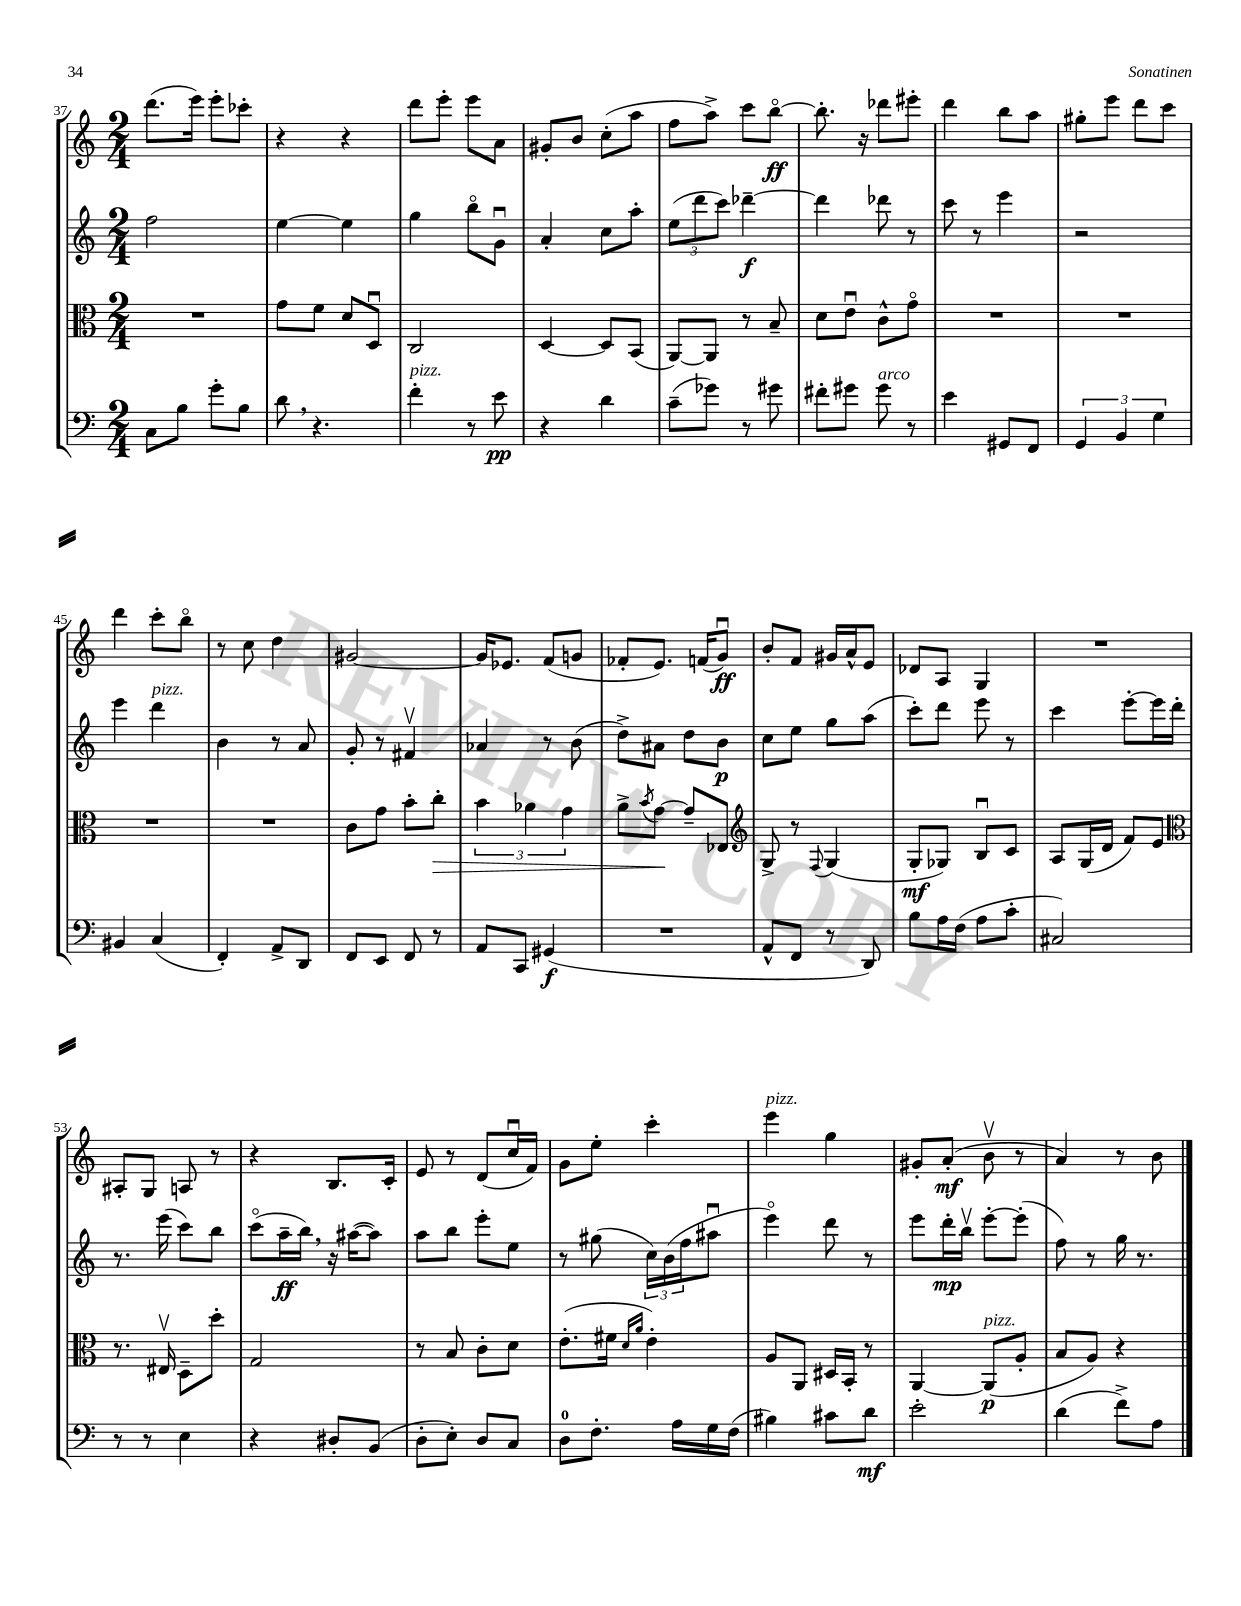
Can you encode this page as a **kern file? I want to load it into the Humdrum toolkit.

**kern	**kern	**kern	**kern
*staff4	*staff3	*staff2	*staff1
*clefF4	*clefC3	*clefG2	*clefG2
*k[]	*k[]	*k[]	*k[]
*M2/4	*M2/4	*M2/4	*M2/4
8C	2r	2ff	(8.ddd
8B	.	.	.
.	.	.	16eee)
8g'	.	.	8eee'
8B	.	.	8ccc-'
=	=	=	=
8d	8g	[4ee	4r
4.r	8f	.	.
.	8d	4ee]	4r
.	8Du	.	.
=	=	=	=
4f'	2C	4gg	8ddd
.	.	.	8eee'
8r	.	8bbo	8eee
8e	.	8gu	8a
=	=	=	=
4r	[4D	4a'	8g#'
.	.	.	8b
4d	8D]	8cc	(8cc'
.	(8BB	8aa'	8aa
=	=	=	=
(8c~	[8AA)	(12ee	8ff
.	.	12ddd	.
8g-)	8AA]	.	8aa^)
.	.	12ccc)	.
8r	8r	[4ddd-~	8ccc
8g#	8B~	.	[8bbo
=	=	=	=
8f#'	8d	4ddd-]	8.bb']
8g#	8eu	.	.
.	.	.	16r
8g#	8c^^	8ddd-	8ddd-
8r	8go	8r	8eee#'
=	=	=	=
4e	2r	8ccc	4ddd
.	.	8r	.
8GG#	.	4eee	8bb
8FF	.	.	8aa
=	=	=	=
6GG	2r	2r	8gg#'
.	.	.	8eee
6BB	.	.	.
.	.	.	8ddd
6G	.	.	.
.	.	.	8ccc
=	=	=	=
4BB#	2r	4eee	4ddd
(4C	.	4ddd	8ccc'
.	.	.	8bbo
=	=	=	=
4FF')	2r	4b	8r
.	.	.	8cc
8AA^	.	8r	4dd
8DD	.	8a	.
=	=	=	=
8FF	8c	8g'	[2g#
8EE	8g	8r	.
8FF	8b'	4f#v	.
8r	8cc'	.	.
=	=	=	=
8AA	6b	4a-	16g#]
.	.	.	8.e-
8CC	.	.	.
.	6a-	.	.
(4GG#	.	8r	(8f
.	6g	.	.
.	.	(8b	8g
=	=	=	=
2r	8a^	8dd^)	8f-'
.	8qb	.	.
.	[8g	8a#	8.e)
.	8g~]	8dd	.
.	.	.	(16f
.	8E-	8b	8gu)
=	=	=	=
*	*clefG2	*	*
8AA^^	8G^	8cc	8b'
8FF	8r	8ee	8f
.	8qqF	.	.
8r	(4G	8gg	16g#
.	.	.	16a^^
8DD)	.	(8aa	8e
=	=	=	=
8B	8G'	8ccc')	8d-
16A	8G-)	8ddd	8A
(16F	.	.	.
8A	8Bu	8eee	4G
8c'	8c	8r	.
=	=	=	=
2C#)	8A	4ccc	2r
.	(16G	.	.
.	16d	.	.
.	8f)	[8eee'	.
.	8e	16eee]	.
.	.	16ddd'	.
=	=	=	=
*	*clefC3	*	*
8r	8.r	8.r	8A#'
8r	.	.	8G
.	16E#v	(16eee	.
4E	8D~	8ccc)	8A
.	8dd'	8bb	8r
=	=	=	=
4r	2G	(8ccco	4r
.	.	16aa~	.
.	.	16bb)	.
8D#'	.	16r	8.B
.	.	([16aa#	.
(8BB	.	8aa#])	.
.	.	.	16c'
=	=	=	=
8D'	8r	8aa	8e
8E')	8B	8bb	8r
8D	8c'	8eee'	(8d
8C	8d	8ee	16ccu
.	.	.	16f)
=	=	=	=
8D	(8.e'	8r	8g
8.F'	.	(8gg#	8ee'
.	16f#	.	.
.	16qqd	.	.
.	16qqa	.	.
.	4e')	24cc)	4ccc'
.	.	(24b	.
16A	.	.	.
.	.	24ff	.
16G	.	8aa#u	.
(16F	.	.	.
=	=	=	=
4B#)	8A	4eeeo)	4eee
.	8AA	.	.
8c#	16D#	8ddd	4gg
.	16BB'	.	.
8d	8r	8r	.
=	=	=	=
2e'	[4AA	8eee	8g#'
.	.	16ddd'	(8a'
.	.	16bbv	.
.	(8AA]	[8eee'	8bv
.	8A'	(8eee']	8r
=	=	=	=
(4d	8B	8ff)	4a)
.	8A)	8r	.
8f^)	4r	16gg	8r
.	.	8.r	.
8A	.	.	8b
==	==	==	==
*-	*-	*-	*-
